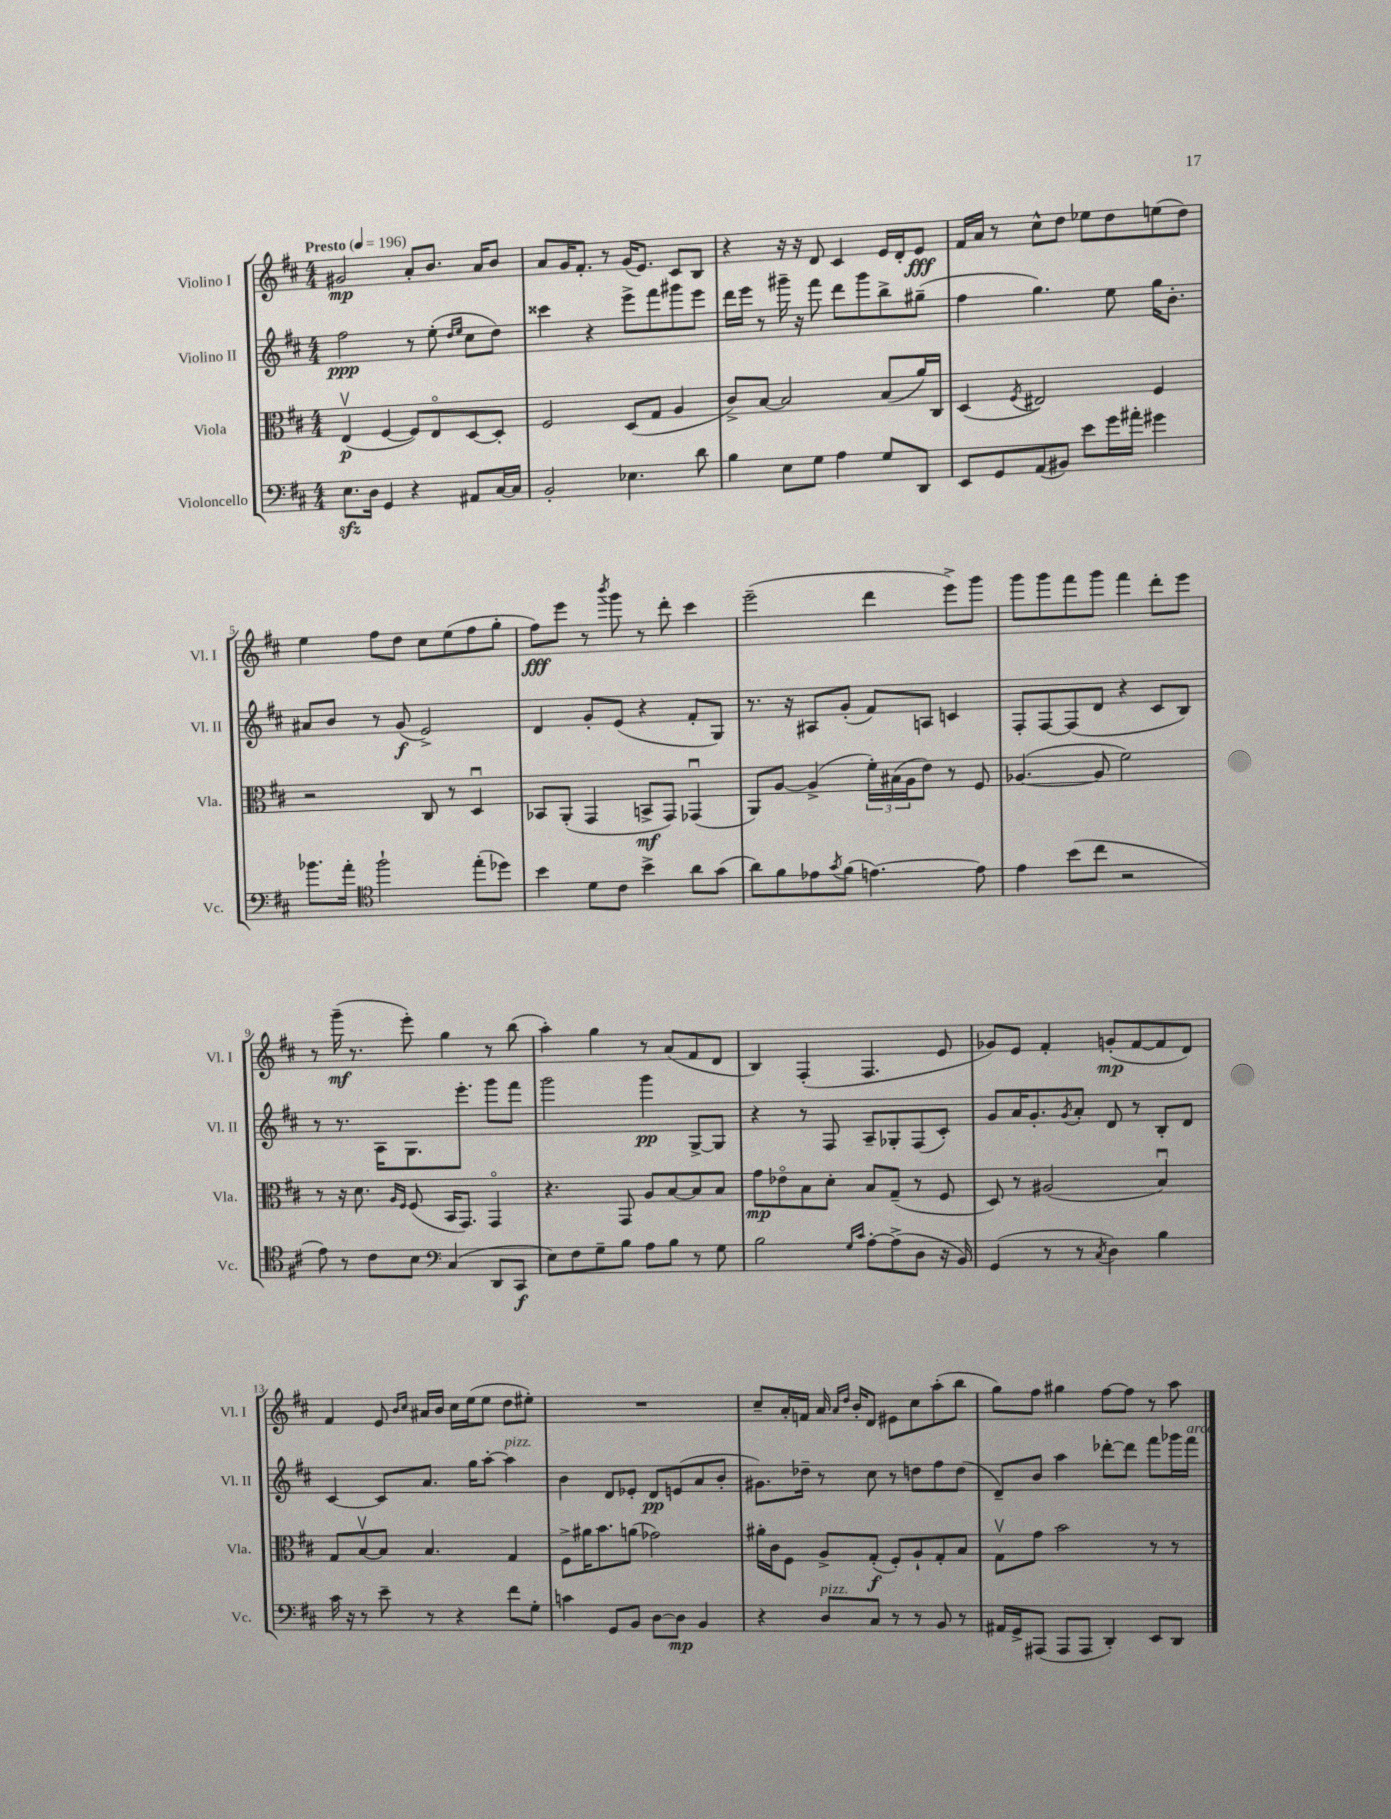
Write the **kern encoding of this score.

**kern	**dynam	**kern	**dynam	**kern	**dynam	**kern	**dynam
*part4	*part4	*part3	*part3	*part2	*part2	*part1	*part1
*staff4	*staff4	*staff3	*staff3	*staff2	*staff2	*staff1	*staff1
*I"Violoncello	*	*I"Viola	*	*I"Violino II	*	*I"Violino I	*
*I'Vc.	*	*I'Vla.	*	*I'Vl. II	*	*I'Vl. I	*
*clefF4	*	*clefC3	*	*clefG2	*	*clefG2	*
*k[f#c#]	*	*k[f#c#]	*	*k[f#c#]	*	*k[f#c#]	*
*M4/4	*	*M4/4	*	*M4/4	*	*M4/4	*
*MM196	*	*MM196	*	*MM196	*	*MM196	*
=1	=1	=1	=1	=1	=1	=1	=1
!	!	!	!	!	!	!LO:TX:a:B:t=Presto	!
8.Ezz\L	.	(4Ev/	p	2ff#\	ppp	2g#X/	mp
16D\Jk	.	.	.	.	.	.	.
4GG/	.	[4F#/	.	.	.	.	.
4r	.	8F#/L])	.	8r	.	8a'/L	.
.	.	8E/	.	(8ee'\	.	8.b/J	.
.	.	.	.	16qqdd/LL	.	.	.
.	.	.	.	16qqee/JJ	.	.	.
8AA#X/L	.	[8D/	.	8cc#\L	.	.	.
.	.	.	.	.	.	16a/KL	.
[16C#/L	.	8D'/J]	.	8dd\J)	.	8b/J	.
16C#/JJ]	.	.	.	.	.	.	.
=2	=2	=2	=2	=2	=2	=2	=2
2BB'/	.	2F#/	.	4ccc##X\	.	8a/L	.
.	.	.	.	.	.	16g/K	.
.	.	.	.	.	.	8.f#'/J	.
.	.	.	.	4r	.	.	.
.	.	.	.	.	.	8r	.
4.E-X\	.	(8D/L	.	8eee^\L	.	(16g/KL	.
.	.	.	.	.	.	8.e/J)	.
.	.	8G/J	.	8fff#\	.	.	.
.	.	4A/	.	8ggg#X\	.	8c#/L	.
8d\	.	.	.	8eee\J	.	8B/J	.
=3	=3	=3	=3	=3	=3	=3	=3
4B\	.	8c#^/L)	.	16ddd\LL	.	4r	.
.	.	.	.	16eee\JJ	.	.	.
.	.	[8B/J	.	8r	.	.	.
8E\L	.	2B/]	.	16ggg#X~\	.	16r	.
.	.	.	.	16r	.	16r	.
8G\J	.	.	.	8fff#\	.	8d/	.
4A\	.	.	.	8ddd\L	.	4c#/	.
.	.	.	.	8ggg#\	.	.	.
8G/L	.	(8B/L	.	8bb^\	.	16e/LL	.
.	.	.	.	.	.	16d'/J	.
8DD/J	.	16a/L)	.	(8gg#X~\J	.	8e/J	fff
.	.	16C#/JJ	.	.	.	.	.
=4	=4	=4	=4	=4	=4	=4	=4
8EE/L	.	(4D/	.	4ff#\	.	16f#/LL	.
.	.	.	.	.	.	16a/JJ	.
8GG/	.	.	.	.	.	8r	.
.	.	8qF#/	.	.	.	.	.
(8AA/	.	2E#X/)	.	4.gg\)	.	8cc#^^\L	.
8BB#X/J)	.	.	.	.	.	8dd\J	.
8e\L	.	.	.	.	.	8ee-X\L	.
16g\L	.	.	.	8ee\	.	8dd\	.
16a#X'\JJ	.	.	.	.	.	.	.
4g#X\	.	4F#/	.	16gg\KL	.	(8een\	.
.	.	.	.	8.b'\J	.	.	.
.	.	.	.	.	.	8dd\J)	.
!!LO:LB:g=z
=5	=5	=5	=5	=5	=5	=5	=5
8.b-X\L	.	2r	.	8a#X/L	.	4ee\	.
.	.	.	.	8b/J	.	.	.
16a'\Jk	.	.	.	.	.	.	.
*clefC4	*	*	*	*	*	*	*
2ff#`\	.	.	.	8r	.	8ff#\L	.
.	.	.	.	(8g/	f	8dd\J	.
.	.	8C#/	.	2e^/)	.	8cc#\L	.
.	.	8r	.	.	.	(8ee\	.
(8ee'\L	.	4Du/	.	.	.	8ff#\	.
8dd-X\J)	.	.	.	.	.	8gg'\J	.
=6	=6	=6	=6	=6	=6	=6	=6
4b\	.	8BB-X/L	.	4d/	.	8ff#\L)	fff
.	.	(8AA'/J	.	.	.	8eee\J	.
8d\L	.	4GG/	.	8g'/L	.	8r	.
.	.	.	.	.	.	8qbbb/	.
8c#\J	.	.	.	(8e/J	.	8ggg\	.
4b^\	.	8BBn^/L	mf	4r	.	8r	.
.	.	8GG/J)	.	.	.	8ddd'\	.
8a\L	.	(4GG-Xu/	.	8f#'/L	.	4ccc#\	.
(8g\J	.	.	.	8G/J)	.	.	.
=7	=7	=7	=7	=7	=7	=7	=7
8a\L)	.	8AA/L)	.	8.r	.	(2eee~\	.
8f#\	.	[8A/J	.	.	.	.	.
.	.	.	.	16r	.	.	.
8e-X\	.	(4A^/]	.	8A#X/L	.	.	.
8qg/	.	.	.	.	.	.	.
(8f#\J	.	.	.	(8g'/J	.	.	.
[4.en\)	.	24f#'\LL)	.	8f#/L)	.	4ddd\	.
.	.	(24B#X\	.	.	.	.	.
.	.	24A\J	.	.	.	.	.
.	.	8e\J)	.	8An/J	.	.	.
.	.	8r	.	4cn/	.	8eee^\L)	.
8e\]	.	8F#/	.	.	.	8ggg\J	.
=8	=8	=8	=8	=8	=8	=8	=8
4e\	.	([4.A-X/	.	8F#'/L	.	8ggg\L	.
.	.	.	.	[8F#/	.	8ggg\	.
(8b\L	.	.	.	(8F#/]	.	8fff#\	.
8cc#\J	.	8A-/]	.	8d/J	.	8ggg\J	.
2r	.	2f#\)	.	4r	.	4fff#\	.
.	.	.	.	8c#/L	.	8ddd'\L	.
.	.	.	.	8B/J)	.	8eee\J	.
!!LO:LB:g=z
=9	=9	=9	=9	=9	=9	=9	=9
8e\)	.	8r	.	8r	.	8r	.
8r	.	16r	.	8.r	.	(16ggg~\	mf
.	.	8.d\	.	.	.	8.r	.
8c#\L	.	.	.	.	.	.	.
.	.	.	.	16A\KL	.	.	.
.	.	16qqA/LL	.	.	.	.	.
.	.	16qqF#/JJ	.	.	.	.	.
8B\J	.	(8F#/	.	8.G\	.	8eee'\)	.
*clefF4	*	*	*	*	*	*	*
(4C#/	.	16BB/KL	.	.	.	4gg\	.
.	.	8.GG/J)	.	8.eee'\J	.	.	.
8DD/L	.	4GG/	.	8ggg\L	.	8r	.
8CC#/J	f	.	.	8fff#\J	.	(8bb\	.
=10	=10	=10	=10	=10	=10	=10	=10
8E\L)	.	4.r	.	2ggg\	.	4aa'\)	.
8F#\	.	.	.	.	.	.	.
8G~\	.	.	.	.	.	4gg\	.
8B\J	.	8GG/	.	.	.	.	.
8A\L	.	8A/L	.	4ggg\	pp	8r	.
8B\J	.	[8B/	.	.	.	(8a/L	.
8r	.	8B/]	.	[8G^/L	.	8f#/	.
8G\	.	8B/J	.	8G/J]	.	8d/J	.
=11	=11	=11	=11	=11	=11	=11	=11
2B\	.	8g\L	mp	4r	.	4B/)	.
.	.	8e-X\	.	.	.	.	.
.	.	8B\	.	8r	.	(4F#'/	.
.	.	8d'\J	.	8F#/	.	.	.
16qqG/LL	.	.	.	.	.	.	.
16qqc#/JJ	.	.	.	.	.	.	.
[8A'\L	.	8B/L	.	8A~/L	.	4.F#/	.
(8A^\]	.	(8G~/J	.	8G-X'/	.	.	.
8D\J	.	8r	.	(8F#/	.	.	.
16r	.	8F#/	.	8c#'/J)	.	8e/	.
16BB/)	.	.	.	.	.	.	.
=12	=12	=12	=12	=12	=12	=12	=12
(4GG/	.	8D/)	.	8g/L	.	8g-X/L)	.
.	.	8r	.	16a/K	.	8e/J	.
.	.	.	.	8.g'/	.	.	.
8r	.	(2A#X/	.	.	.	4f#'/	.
.	.	.	.	8qg/	.	.	.
8r	.	.	.	8a'/J	.	.	.
8qC#/	.	.	.	.	.	.	.
4D\)	.	.	.	8d/	.	(8gn'/L	mp
.	.	.	.	8r	.	[8f#/	.
4B\	.	4Bu/)	.	8B'/L	.	8f#/]	.
.	.	.	.	8d/J	.	8d/J)	.
!!LO:LB:g=z
=13	=13	=13	=13	=13	=13	=13	=13
16c#\	.	8G/L	.	[4c#/	.	4f#/	.
16r	.	.	.	.	.	.	.
8r	.	[8Bv/	.	.	.	.	.
8e~\	.	8B/J]	.	8c#/L]	.	8e/	.
.	.	.	.	.	.	16qqb/LL	.
.	.	.	.	.	.	16qqcc#/JJ	.
8r	.	4.B/	.	8.a/J	.	16a#X/LL	.
.	.	.	.	.	.	16b/JJ	.
4r	.	.	.	.	.	16cc#\LL	.
.	.	.	.	16gg\KL	.	(16ee\J	.
.	.	.	.	[8aa'\J	.	8ee\J	.
!	!	!	!	!LO:TX:a:i:t=pizz.	!	!	!
8f#\L	.	4G/	.	4aa\]	.	8dd\L	.
8G'\J	.	.	.	.	.	8ee#X'\J)	.
=14	=14	=14	=14	=14	=14	=14	=14
4cn\	.	8F#^\L	.	4b\	.	1r	.
.	.	16a#X\K	.	.	.	.	.
.	.	8.b\	.	.	.	.	.
8GG/L	.	.	.	8d/L	.	.	.
8BB/J	.	(8an\J	.	8e-X'/J	.	.	.
[8D\L	.	2g-X\)	.	8d/L	pp	.	.
8D\J]	mp	.	.	(8en/	.	.	.
4BB/	.	.	.	8a/	.	.	.
.	.	.	.	8b'/J	.	.	.
=15	=15	=15	=15	=15	=15	=15	=15
4r	.	16a#X'\LL	.	8.g#X\L)	.	8cc#~/L	.
.	.	16c#\J	.	.	.	.	.
.	.	8F#\J	.	.	.	16a'/L	.
.	.	.	.	16dd-X~\Jk	.	16fn/JJ	.
!LO:TX:a:i:t=pizz.	!	!	!	!	!	!	!
8D/L	.	8A^/L	.	8r	.	16a/	.
.	.	.	.	.	.	16qqa/LL	.
.	.	.	.	.	.	16qqdd/JJ	.
.	.	.	.	.	.	16b'/KL	.
8C#/J	.	(8G'/J	f	8cc#\	.	8d/J	.
8r	.	8F#'/L)	.	8r	.	8e#X\L	.
8r	.	8A`/	.	8ddn\L	.	8cc#\	.
8BB/	.	8G'/	.	8ff#\	.	(8aa'\	.
8r	.	8B/J	.	(8dd\J	.	8bb\J	.
=16	=16	=16	=16	=16	=16	=16	=16
16AA#X/LL	.	8Gv\L	.	8d~/L)	.	8gg\L)	.
16GG^/J	.	.	.	.	.	.	.
(8AAA#X/J	.	8g\J	.	8b/J	.	8ff#\J	.
8AAA#/L	.	2b\	.	4aa\	.	4gg#X\	.
8AAA#/J	.	.	.	.	.	.	.
4DD'/)	.	.	.	[8ddd-X'\L	.	[8ff#\L	.
.	.	.	.	8ddd-\J]	.	8ff#\J]	.
8EE/L	.	8r	.	8fff#\L	.	8r	.
8DD/J	.	8r	.	16ggg-X\L	.	8aa\	.
!	!	!	!	!LO:TX:a:i:t=arco	!	!	!
.	.	.	.	16fff#\JJ	.	.	.
==	==	==	==	==	==	==	==
*-	*-	*-	*-	*-	*-	*-	*-
